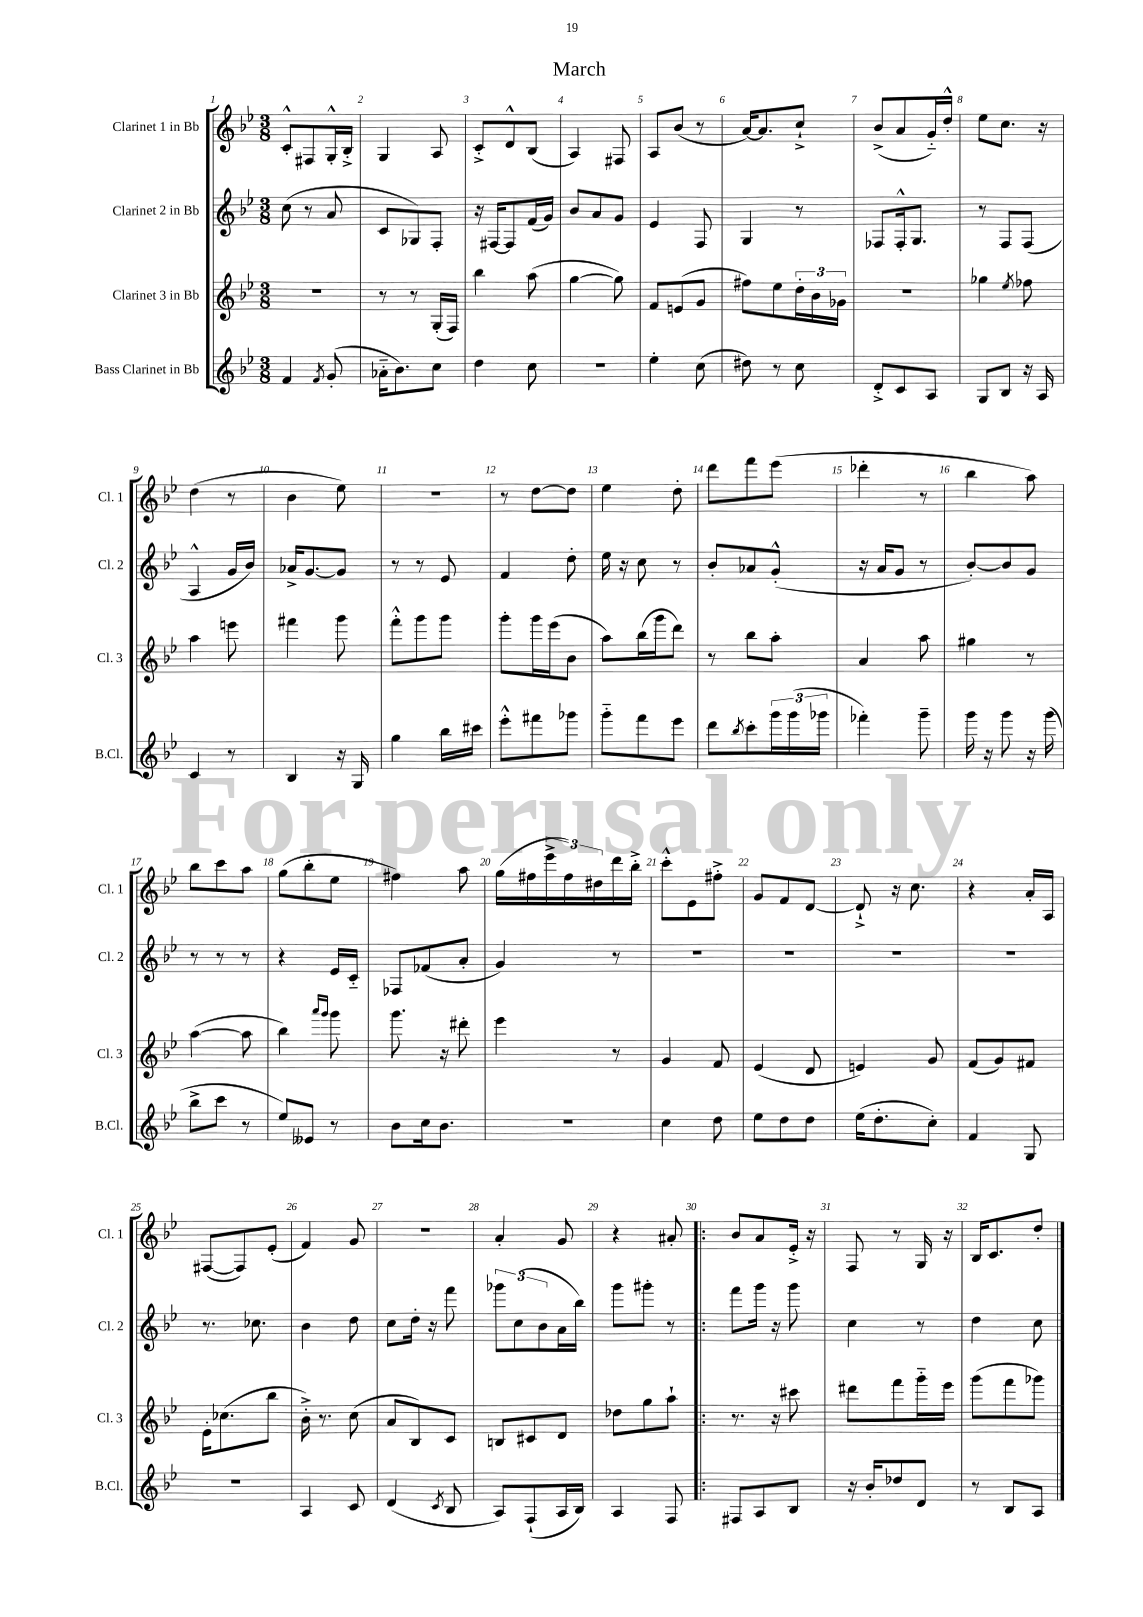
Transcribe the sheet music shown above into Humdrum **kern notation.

**kern	**kern	**kern	**kern
*staff4	*staff3	*staff2	*staff1
*clefG2	*clefG2	*clefG2	*clefG2
*k[b-e-]	*k[b-e-]	*k[b-e-]	*k[b-e-]
*M3/8	*M3/8	*M3/8	*M3/8
4f	4.r	(8cc	8c'^^
.	.	8r	8F#
8qf	.	.	.
(8g'	.	8a	16G'^^
.	.	.	16B-'^
=	=	=	=
16a-'~	8r	8c	4G
8.b-)	.	.	.
.	8r	8G-)	.
8cc	(16G'	8F'	8A
.	16F)	.	.
=	=	=	=
4dd	4bb-	16r	8c'^
.	.	[16F#	.
.	.	8F#]	8d^^
8cc	(8aa	(16f	(8B-
.	.	16g)	.
=	=	=	=
4.r	[4gg	8b-	4A)
.	.	8a	.
.	8gg])	8g	8F#
=	=	=	=
4ee-'	8f	4e-	8A
.	(8e	.	(8b-
(8cc	8g	8F	8r
=	=	=	=
8dd#)	8ff#)	4G	[16a)
.	.	.	8.a]
8r	8ee-	.	.
8cc	24dd'	8r	8cc`^
.	24b-	.	.
.	24g-	.	.
=	=	=	=
8d'^	4.r	8F-	(8b-^
8c	.	16F-'^^	8a
.	.	8.G	.
8A	.	.	16g'~)
.	.	.	16dd'^^
=	=	=	=
8G	4gg-	8r	8ee-
8B-	.	8F	8.cc
.	8qee-	.	.
16r	8ff-	(8F	.
16A	.	.	16r
=	=	=	=
4c	4aa	4A^^	(4dd
8r	8eee	16g	8r
.	.	16b-)	.
=	=	=	=
4B-	4fff#	16a-^	4b-
.	.	[8.g	.
16r	8ggg	8g]	8ee-)
16G	.	.	.
=	=	=	=
4gg	8fff'^^	8r	4.r
.	8ggg	8r	.
16bb-	8ggg	8e-	.
16ccc#	.	.	.
=	=	=	=
8eee-'^^	8ggg'	4f	8r
8fff#	16ggg	.	[8dd
.	(16eee-	.	.
8ggg-	8b-	8dd'	8dd]
=	=	=	=
8ggg'~	8aa)	16ee-	4ee-
.	.	16r	.
8fff	(16bb-	8cc	.
.	16ggg	.	.
8eee-	8ddd)	8r	8dd'
=	=	=	=
8ddd	8r	8b-'	8ddd
8qbb-	.	.	.
8ccc'	8bb-	8a-	8fff
24ggg	8aa'	(8g'^^	(8eee-
(24ggg	.	.	.
24ggg-	.	.	.
=	=	=	=
4fff-')	4a	16r	4ddd-'
.	.	16a	.
.	.	8g	.
8ggg~	8aa	8r	8r
=	=	=	=
16ggg	4gg#	[8b-')	4bb-
16r	.	.	.
8ggg	.	8b-]	.
16r	8r	8g	8aa)
(16ggg	.	.	.
=	=	=	=
8bb-^	([4aa	8r	8bb-
8ccc	.	8r	8ccc
8r	8aa]	8r	8aa
=	=	=	=
8ee-)	4bb-)	4r	(8gg
8e--	.	.	8bb-'
.	16qqaaa	.	.
.	16qqggg	.	.
8r	8ggg	16e-	8ee-
.	.	16c'~	.
=	=	=	=
8b-	8.ggg	8F-	4ff#)
16cc	.	(8f-	.
8.b-	16r	.	.
.	8ddd#'	8a'	8aa
=	=	=	=
4.r	4eee-	4g)	(16gg
.	.	.	16ff#
.	.	.	24eee-^
.	.	.	24ff#)
.	.	.	24dd#
.	8r	8r	16ddd
.	.	.	16bb-'^
=	=	=	=
4cc	4g	4.r	8ccc'^^
.	.	.	8e-
8dd	8f	.	8ff#'^
=	=	=	=
8ee-	(4e-	4.r	8g
8dd	.	.	8f
8dd	8d	.	[8d
=	=	=	=
(16ee-	4e)	4.r	8d`^]
8.dd'	.	.	.
.	.	.	16r
.	.	.	8.cc
8cc')	8g	.	.
=	=	=	=
4f	(8f	4.r	4r
.	8g)	.	.
8G	8f#	.	16a'
.	.	.	16A
=	=	=	=
4.r	16e-'	8.r	([8F#
.	(8.cc-	.	.
.	.	.	8F#])
.	.	8.cc-	.
.	8bb-	.	(8e-'
=	=	=	=
4A	16b-'^)	4b-	4f)
.	8.r	.	.
8c	(8cc	8dd	8g
=	=	=	=
(4d	8a	8cc	4.r
.	8B-)	16dd'	.
.	.	16r	.
8qc	.	.	.
8B-	8c	8fff	.
=	=	=	=
8A)	8B	12ggg-	4a'
.	.	(12cc	.
(8F`	8c#	.	.
.	.	12b-	.
16A	8d	16a	8g
16B-)	.	16bb-)	.
=	=	=	=
4A	8dd-	8ggg	4r
.	8gg	8ggg#'	.
8F	8aa`	8r	8a#'
=!|:	=!|:	=!|:	=!|:
8F#	8.r	8fff	8b-
8A	.	16ggg	8a
.	16r	16r	.
8B-	8ccc#	8ggg	16e-'^
.	.	.	16r
=	=	=	=
16r	8ddd#	4cc	8F
16b-'	.	.	.
8dd-	8fff	.	8r
8d	16ggg'~	8r	16G
.	16eee-	.	16r
=	=	=	=
8r	(8ggg	4dd	16B-
.	.	.	8.c
8B-	8fff	.	.
8A	8ggg-)	8cc	8dd'
==	==	==	==
*-	*-	*-	*-
